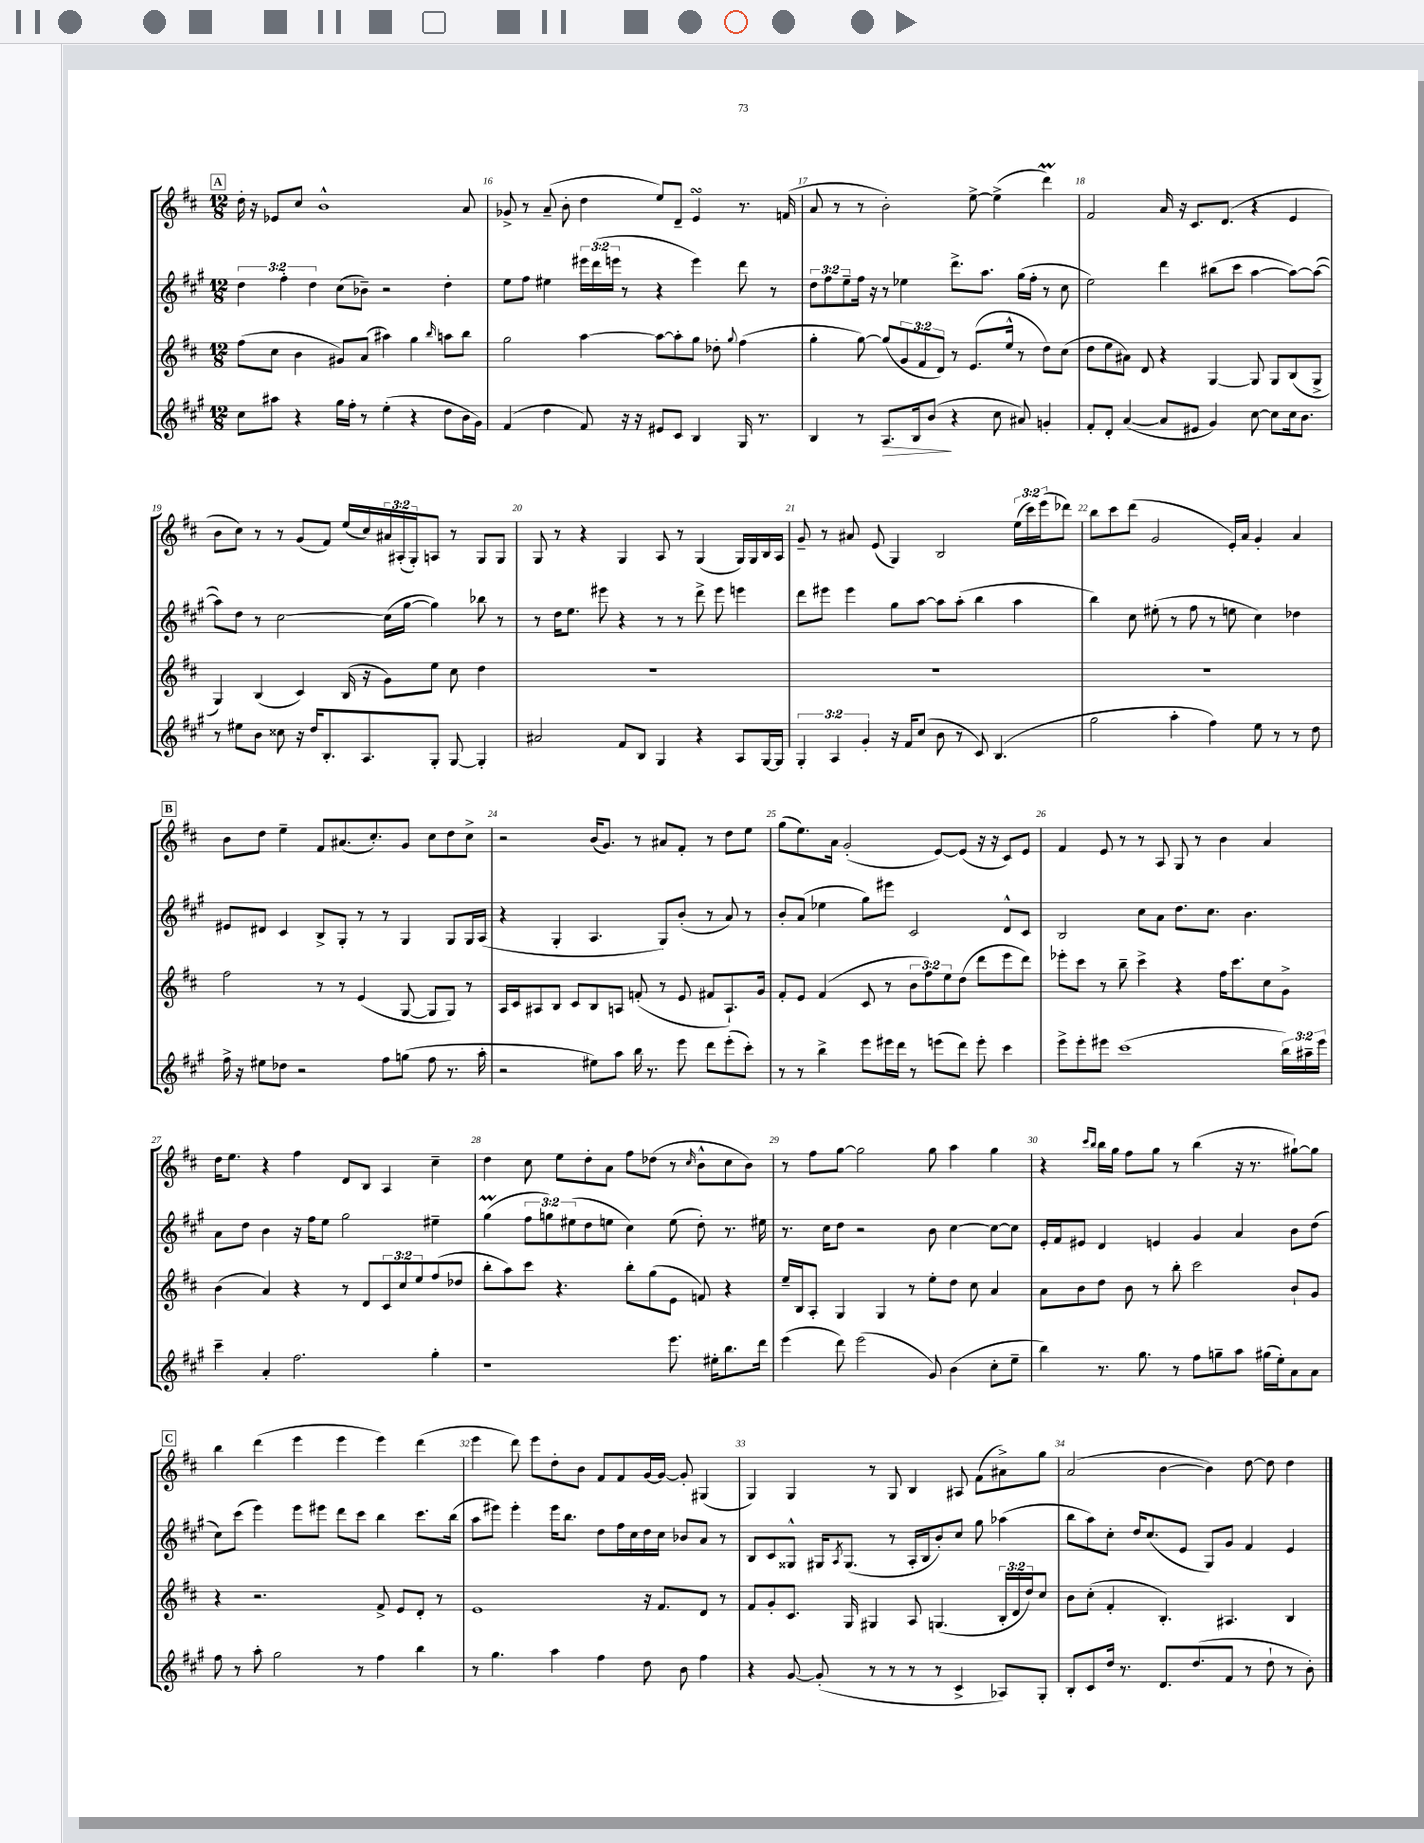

**kern	**kern	**kern	**kern
*staff4	*staff3	*staff2	*staff1
*clefG2	*clefG2	*clefG2	*clefG2
*k[f#c#g#]	*k[f#c#]	*k[f#c#g#]	*k[f#c#]
*M12/8	*M12/8	*M12/8	*M12/8
8cc#\L	(8ff#\L	6dd\	16dd'\
.	.	.	16r
8aa#\J	8cc#\J	.	8e-/L
.	.	6ff#'\	.
4r	4b\	.	8cc#/J
.	.	6dd\	.
.	.	.	1b^^
16gg#\LL	8g#/L)	(8cc#\L	.
16ff#'\JJ	.	.	.
8r	(8a/J	8b-~\J)	.
(4ee'\	4aa#\)	2r	.
4r	4gg\	.	.
.	16qqbb/	.	.
8dd\L	8aa\L	4dd'\	.
16b\L	8bb\J	.	8a/
16g#\JJ)	.	.	.
=	=	=	=
(4f#/	2gg\	8ee\L	8g-^/
.	.	8ff#\J	8r
4dd\	.	4ee#\	(8a~/
.	.	.	8b'\
8f#/)	[4aa\	24eee#\LL	4dd\
.	.	(24ddd\	.
.	.	24eee\JJ	.
16r	.	8r	.
16r	.	.	.
8e#/L	8aa\_L	4r	8ee/L)
8c#/J	8aa'\]	.	8d~/J
4B/	8gg\J	4eee\)	4e/
.	8dd-'\	.	.
.	8qqgg/	.	.
16G#/	(4ff#\	8ddd\	8.r
8.r	.	.	.
.	.	8r	.
.	.	.	(16f/
=	=	=	=
4B/	4gg'\	12dd\L	8a/
.	.	12ff#\	.
.	.	.	8r
.	.	12ee~\	.
8r	[8gg\)	16ff#\Jk	8r
.	.	16r	.
8.A/L	(8gg/]L	8r	2b'\)
.	12g/	4ee-\	.
16B/k	.	.	.
.	12f#/	.	.
(8b/J	.	.	.
.	12d/J)	.	.
4r	8r	8.ddd^\L	.
.	(8.e/L	.	[8ee^\
.	.	8.aa\J	.
8cc#\	.	.	(4ee^\]
.	16ee^^/Jk	.	.
8a#/)	8r	(16gg#\LL	.
.	.	16ff#'\JJ	.
4g'/	8dd\L)	8r	4ddd\)
.	(8cc#\J	8cc#\	.
=	=	=	=
8f#'/L	8dd\L	2ee\)	2f#/
8d'/J	8ee\	.	.
([4a/	8a#\J)	.	.
.	8d/	.	.
8a/]L	4r	4ddd\	16a/
.	.	.	16r
8e#/J	.	.	8.c#/L
4g#/)	[4G/	(8bb#\L	.
.	.	.	(8.d/J
.	.	8ccc#\J	.
[8cc#\	8G/]	[4aa\	4r
8cc#\]L	8G/L	.	.
16cc#\k	(8B/	8aa\_L)	4e/
8.b\J	.	.	.
.	8G^/J	(8aa\_J	.
=	=	=	=
8r	4G/)	8aa\]L)	8b\L
8ee#\L	.	8dd\J	8cc#\J)
8b\J	(4B/	8r	8r
8cc##\	.	[2cc#\	8r
16r	4c#/)	.	(8g/L
16dd/LK	.	.	.
8.B'/	.	.	8f#/J)
.	(16B/	.	(16ee/LL
8.A/	16r	.	16cc#/)
.	8g\L)	(16cc#\]LL	24a#/
.	.	.	(24A#'/
.	.	[16gg#\JJ	.
.	.	.	24G'/J)
8G#'/J	8ee\J	4gg#\])	8A/J
[8G#/	8cc#\	.	8r
4G#'/]	4dd\	8bb-\	8G/L
.	.	8r	8G/J
=	=	=	=
2a#/	1.r	8r	8G/
.	.	16dd\LK	8r
.	.	8.ee\J	.
.	.	.	4r
.	.	8eee#\	.
8f#/L	.	4r	4G/
8B/J	.	.	.
4G#/	.	8r	8A/
.	.	8r	8r
4r	.	8ddd^\	(4G/
.	.	8eee#\	.
8A/L	.	4eee\	16G/LL)
.	.	.	16G/
[16G#/L	.	.	16B/
16G#/]JJ	.	.	16A/JJ
=	=	=	=
6G#'/	1.r	8ddd\L	8g~/
.	.	8eee#\J	8r
6A/	.	.	.
.	.	4eee#\	8a#/
6g#'/	.	.	.
.	.	.	(8e/
16r	.	8gg#\L	4G/)
16f#/LK	.	.	.
(8cc#/J	.	[8aa\J	.
8b\	.	8aa\]L	2B/
8r	.	(8aa'\J	.
8c#/)	.	4bb\	.
(4.B/	.	.	.
.	.	4aa\	(24ee\LL
.	.	.	24ccc#\)
.	.	.	(24eee\J
.	.	.	8ddd-\J)
=	=	=	=
2gg#\	1.r	4bb\)	8bb\L
.	.	.	8ccc#\
.	.	8cc#\	(8ddd\J
.	.	(8ee#'\	2g/
4aa'\	.	8r	.
.	.	8ff#\	.
4ff#\)	.	8r	.
.	.	8ee\	16e'/LL)
.	.	.	16a/JJ
8ee\	.	4cc#\)	4g'/
8r	.	.	.
8r	.	4dd-\	4a/
8dd\	.	.	.
=	=	=	=
16ff#^\	2ff#\	8e#/L	8b\L
16r	.	.	.
8ee#\L	.	8d#/J	8dd\J
8dd-\J	.	4c#/	4ee~\
2r	.	.	.
.	8r	8B^/L	8f#/L
.	8r	8G#'/J	(8.a#/
.	(4e/	8r	.
.	.	.	8.cc#'/)
8ff#\L	.	8r	.
(8gg\J	[8G/	4G#/	8g/J
8ff#\	8G/]L	.	8cc#\L
8.r	8G/J)	8G#/L	8dd\
.	8r	16G#/L	8cc#^\J
16aa'\	.	(16A/JJ	.
=	=	=	=
2r	16A/LL	4r	2r
.	16c#/J	.	.
.	8A#/	.	.
.	8B/J	4G#'/	.
.	8c#/L	.	.
8ee#\L)	8B/	4.A/	(16b/LK
.	.	.	8.g/J)
8aa\J	8A/J	.	.
16bb\	(8f'/	.	8r
8.r	.	.	.
.	8r	8G#/L)	8a#/L
8eee\	8e/	(8b'/J	8f#'/J
8ddd\L	8f#/L	8r	8r
(8eee'\	8.A`/)	8a/)	8dd\L
8ccc#'\J)	.	8r	8ee\J
.	16g/Jk	.	.
=	=	=	=
8r	8f#'/L	8b'/L	(8gg\L
8r	8e/J	(8a/J	8.ee\)
4bb^\	(4f#/	4ee-\	.
.	.	.	16a\Jk
.	.	.	(2g'/
8eee\L	8c#/	8gg#\L)	.
16eee#\L	8r	8eee#\J	.
16ddd\JJ	.	.	.
8r	12b\L	2c#/	.
.	12ff#\)	.	.
(8eee\L	.	.	[8e/L)
.	12ee\	.	.
8ddd\J)	(8dd\J	.	(8e/]J
8eee'\	8ddd\L	.	16r
.	.	.	16r
4ccc#\	8eee\	8d^^/L	8c#/L)
.	8ddd\J)	8c#/J	8e/J
=	=	=	=
8eee^\L	8eee-'\L	2B/	4f#/
8eee'\	8ccc#\J	.	.
8eee#\J	8r	.	8e/
(1ccc#	8bb~\	.	8r
.	4ccc#^\	8cc#\L	8r
.	.	8a\J	8A/
.	4r	8.dd\L	8G/
.	.	.	8r
.	.	8.cc#\J	.
.	16ff#\LK	.	4b\
.	8.ccc#\	.	.
.	.	4.b\	.
.	8cc#\	.	4a/
24bb\LL)	8g^\J	.	.
24aa#~\	.	.	.
24eee#\JJ	.	.	.
=	=	=	=
4ccc#~\	(4b\	8a\L	16dd\LK
.	.	.	8.ee\J
.	.	8dd\J	.
4a'/	4a/)	4b\	4r
2.ff#\	4r	16r	4ff#\
.	.	16ff#\LK	.
.	.	8ee\J	.
.	8r	2gg#\	8d/L
.	8d/L	.	8B/J
.	12c#/	.	4A/
.	12cc#/	.	.
.	12ee/	.	.
4gg#'\	(8ff#/	4ee#~\	4cc#~\
.	8dd-/J	.	.
=	=	=	=
1r	8bb'\L	(4gg#\	4dd\
.	8aa\)	.	.
.	8ccc#\J	12ff#\L	8cc#\
.	.	12gg\)	.
.	4.r	.	8ee\L
.	.	(12ee#\	.
.	.	8dd\	8dd'\
.	.	8ee\J	8a\J
.	8bb'\L	4cc#\)	8ff#\L
.	(8gg\	.	(8dd-\J
8.eee\	8e\J	(8ee\	8r
.	.	.	16qqcc#/
.	8f/)	8dd'\)	8b^^\L
16ee#'\LK	.	.	.
8.bb\	4r	8.r	8cc#\
.	.	.	8b\J)
16ddd\Jk	.	16ee#\	.
=	=	=	=
(4eee\	16ee~/LL	8.r	8r
.	16B/J	.	.
.	8A'/J	.	8ff#\L
.	.	16cc#\LK	.
8ddd\)	4G/	8dd\J	[8gg\J
(2eee\	.	2r	2gg\]
.	4G/	.	.
.	8r	.	.
8g#/)	8ee'\L	8b\	8gg\
(4b\	8dd\J	[4cc#\	4aa\
.	8cc#\	.	.
8cc#'\L	4a/	8cc#\_L	4gg\
8ee~\J	.	8cc#\]J	.
=	=	=	=
4bb\)	8a\L	16e'/LL	4r
.	.	16f#/J	.
.	8b\	8e#/J	.
.	.	.	16qqccc#/LL
.	.	.	16qqbb/JJ
8.r	8dd\J	4d/	16bb\LL
.	.	.	16gg\JJ
.	8b\	.	8ff#\L
8.gg#\	.	.	.
.	8r	4e/	8gg\J
8r	8bb'\	.	8r
8ff#\L	2ccc#\	4g#/	(4bb\
8gg~\	.	.	.
8aa\J	.	4a/	16r
.	.	.	8.r
(16gg#\LL	.	.	.
16ee'\J)	.	.	.
8a\	8b`/L	8b\L	[8gg#`\L)
8a\J	8g/J	(8dd\J	8gg#\]J
=	=	=	=
8ff#\	4r	8cc#\L)	4bb\
8r	.	(8ccc#\J	.
8aa'\	2.r	4eee\)	(4ddd\
2gg#\	.	.	.
.	.	8eee\L	4eee\
.	.	8eee#\J	.
.	.	8ddd\L	4eee\
8r	.	8ccc#\J	.
4ff#\	8f#^/	4bb\	4eee\)
.	8e/L	.	.
4bb\	8d'/J	8.ccc#\L	(4ddd\
.	8r	.	.
.	.	(16bb\Jk	.
=	=	=	=
8r	1e	8aa\L	4eee\
4.gg#\	.	8eee#\J)	.
.	.	4eee#'\	8ddd\)
.	.	.	8eee\L
4aa\	.	16eee#\LK	8dd'\
.	.	8.bb\J	.
.	.	.	8b\J
4ff#\	.	8dd\L	8f#/L
.	.	16ff#\L	8f#/
.	.	16cc#\	.
8dd\	16r	16dd\	[16g/L
.	8.f#/L	16cc#\JJ	16g/_JJ
8b\	.	8b-/L	8g'/]
4ff#\	8d/J	8a/J	(4G#/
.	8r	8r	.
=	=	=	=
4r	8f#/L	8B/L	4G/)
.	8g'/	8c#/	.
[8g#/	8.c#/J	8G##^^/J	4G/
(8g#'/]	.	16G#/LK	.
.	.	8qA/	.
.	16G/	(8.G#/J	.
8r	4G#/	.	8r
8r	.	8r	8G/
8r	8A/	16A'/LL	4B/
.	.	16B/J	.
8r	(4.G/	8b'/)	.
4c#^/	.	8cc#/J	8A#/
.	.	8gg#\	(8f#\L
8A-/L)	24B'/LL	(4aa-\	8a#^\)
.	24d/	.	.
.	24dd/J)	.	.
8G#'/J	8cc#/J	.	8gg\J
=	=	=	=
8B'/L	8b\L	8bb\L	(2a/
8c#/	(8cc#'\J	8aa\)	.
16dd/Jk	4f#'/	8cc#'\J	.
8.r	.	.	.
.	.	16dd/LK	.
.	.	(8.cc#/	.
8.d/L	4.B'/)	.	[4b\
.	.	8e/J	.
(8.dd/	.	.	.
.	.	8G#/L)	4b\])
8f#/J	4.A#/	8g#/J	.
8r	.	4f#/	[8dd\
8dd`\	.	.	8dd\]
8r	4B/	4e/	4dd\
8b'\)	.	.	.
==	==	==	==
*-	*-	*-	*-
